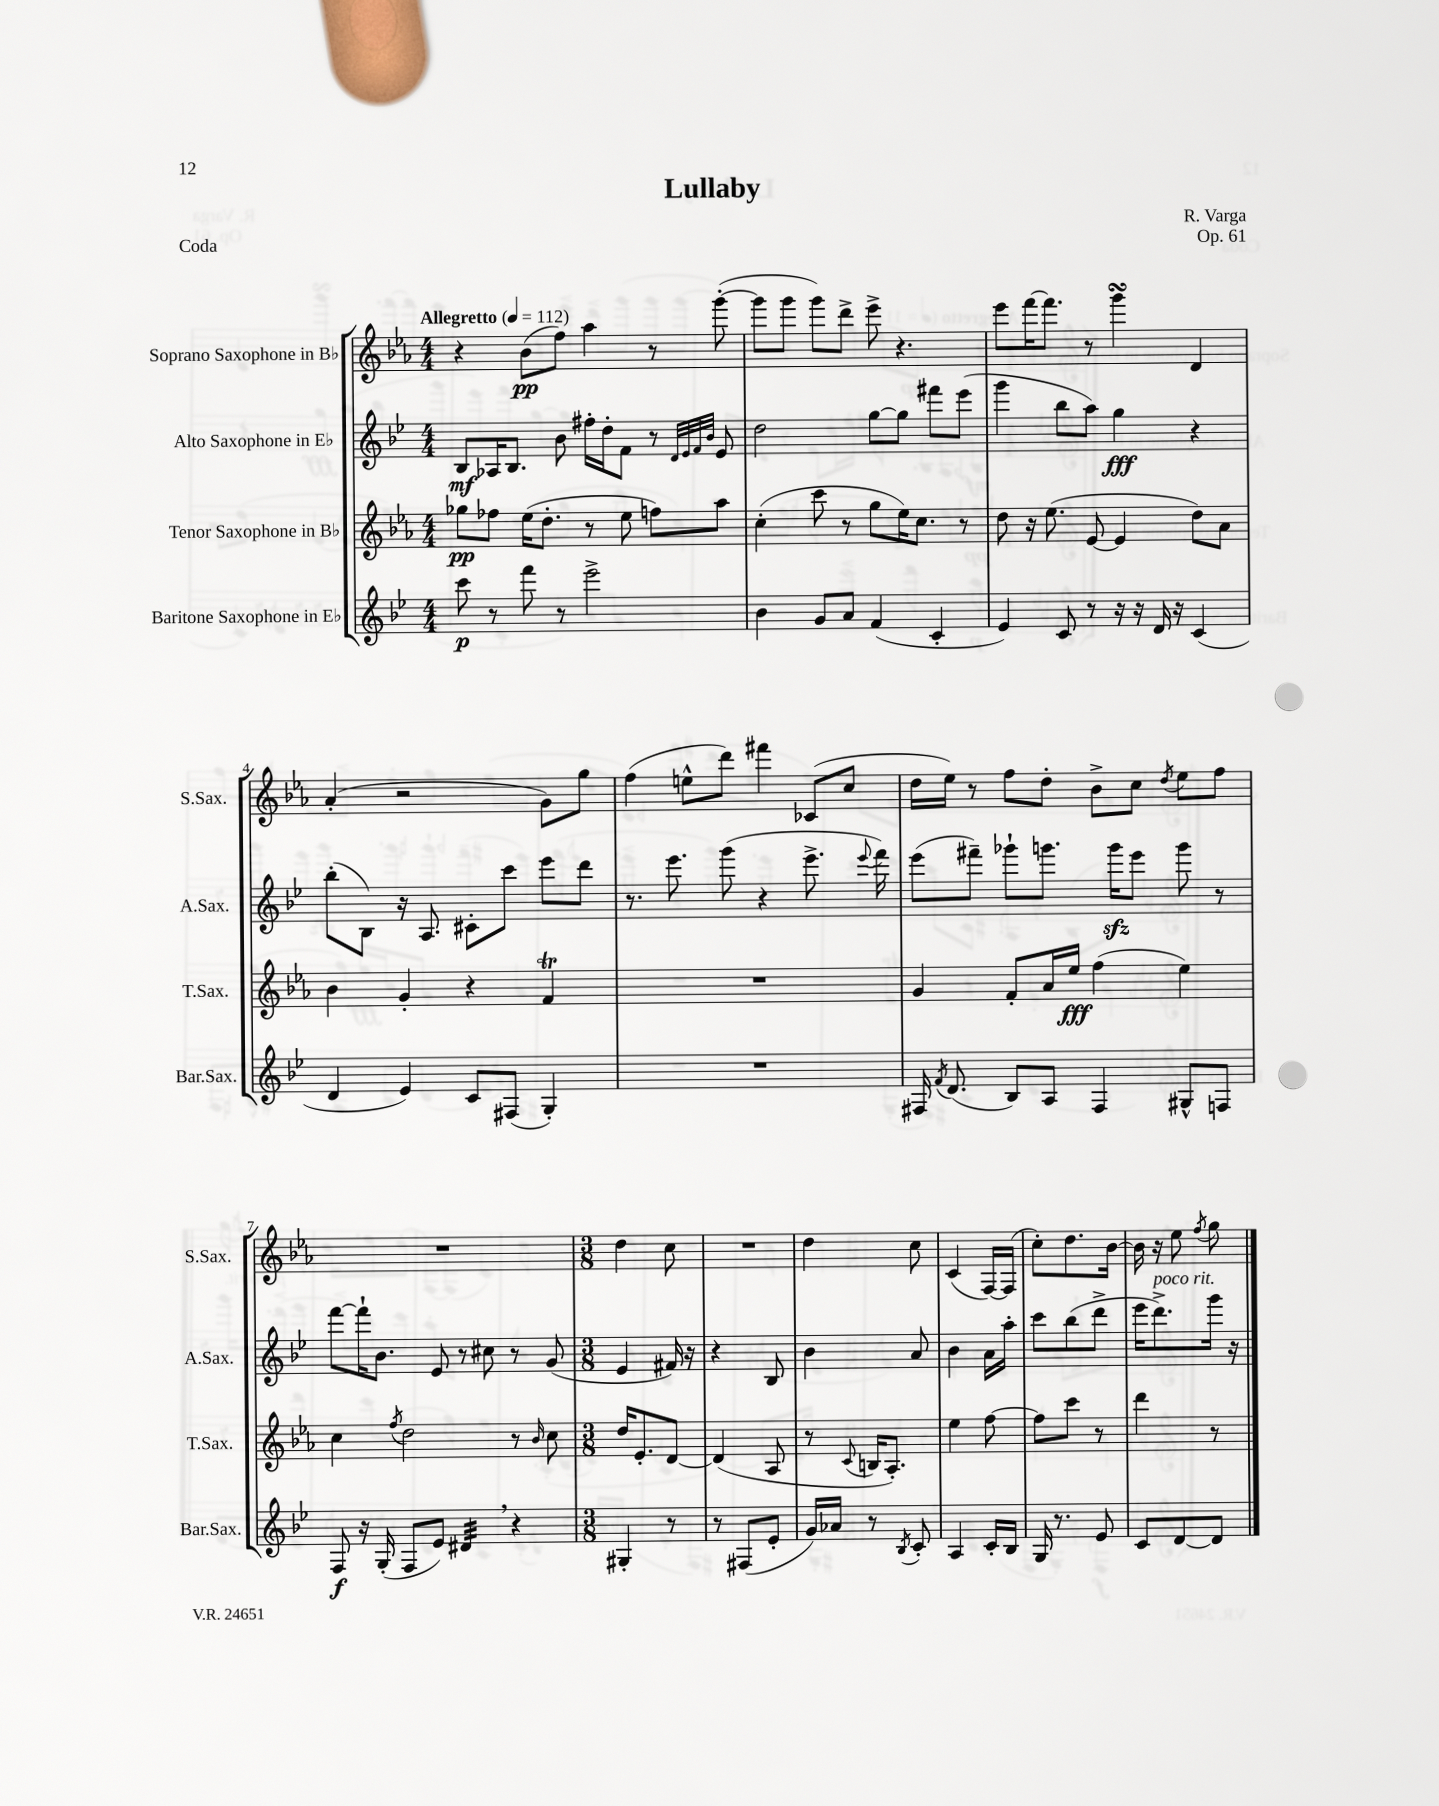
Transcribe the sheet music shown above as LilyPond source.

\header { title = "Lullaby" composer = "R. Varga" opus = "Op. 61" piece = "Coda" }
<<
\new StaffGroup <<
\new Staff = "s0" \with { instrumentName = "Soprano Saxophone in Bb" shortInstrumentName = "S.Sax." } {
    \clef treble \key ees \major \numericTimeSignature \time 4/4 \tempo "Allegretto" 4 = 112
    \autoBeamOff r4 bes'8[\pp( f''8]) aes''4 r8 g'''8~-.( |
    g'''8[ g'''8] g'''8[) d'''8]-> ees'''8-> r4. |
    ees'''8[ f'''16~ f'''8.] r8 g'''4\turn d'4 |
    aes'4-.( r2 g'8[) g''8] |
    f''4( e''8[-^ d'''8]) fis'''4 ces'8[( c''8] |
    d''16[ ees''16]) r8 f''8[ d''8]-. bes'8[-> c''8] \acciaccatura { d''8 } ees''8[ f''8] |
    R1 |
    \numericTimeSignature \time 3/8 d''4 c''8 |
    R4. |
    d''4 c''8 |
    c'4( f16[~) f16]( |
    c''8[-.) d''8. bes'16]~ |
    bes'16 r16 ees''8 \acciaccatura { f''8 } g''8 \bar "|." |
}
\new Staff = "s1" \with { instrumentName = "Alto Saxophone in Eb" shortInstrumentName = "A.Sax." } {
    \clef treble \key bes \major \numericTimeSignature \time 4/4
    \autoBeamOff bes8[\mf aes16 bes8.] bes'8 fis''16[-. d''16-. f'8] r8 \grace { d'32[ ees'32 f'32 bes'32] } ees'8 |
    d''2 g''8[~ g''8] fis'''8[ ees'''8]( |
    g'''4 bes''8[ a''8]) g''4\fff r4 |
    bes''8[-.( bes8]) r16 a8. cis'8[-. c'''8] ees'''8[ d'''8] |
    r8. ees'''8. g'''8( r4 ees'''8.-> \appoggiatura { ees'''8 } f'''16) |
    ees'''8[( fis'''8]--) ges'''8[-! g'''8.] g'''16[\sfz ees'''8] g'''8 r8 |
    f'''8[~ f'''16-! bes'8.] ees'8 r8 cis''8 r8 g'8( |
    \numericTimeSignature \time 3/8 ees'4 fis'16) r16 |
    r4 bes8 |
    bes'4 a'8 |
    bes'4 a'16[ a''16]-. |
    c'''8[ bes''8( d'''8]-> |
    ees'''16[ d'''8.->^\markup { \italic "poco rit." }) g'''16] r16 \bar "|." |
}
\new Staff = "s2" \with { instrumentName = "Tenor Saxophone in Bb" shortInstrumentName = "T.Sax." } {
    \clef treble \key ees \major \numericTimeSignature \time 4/4
    \autoBeamOff ges''8[\pp fes''8] ees''16[( d''8.]-. r8 ees''8 f''8[) aes''8] |
    c''4-.( c'''8 r8 g''8[ ees''16) c''8.] r8 |
    d''8 r16 ees''8.( ees'8~ ees'4 d''8[) aes'8] |
    bes'4 g'4-. r4 f'4\trill |
    R1 |
    g'4 f'8[-. aes'16 ees''16]\fff f''4( ees''4) |
    c''4 \acciaccatura { f''8 } d''2 r8 \grace { bes'16 } c''8 |
    \numericTimeSignature \time 3/8 d''16[ ees'8.-. d'8]~ |
    d'4( aes8 |
    r8 \appoggiatura { c'8 } b16[ aes8.]-.) |
    ees''4 f''8~ |
    f''8[ c'''8] r8 |
    d'''4 r8 \bar "|." |
}
\new Staff = "s3" \with { instrumentName = "Baritone Saxophone in Eb" shortInstrumentName = "Bar.Sax." } {
    \clef treble \key bes \major \numericTimeSignature \time 4/4
    \autoBeamOff c'''8\p r8 f'''8 r8 ees'''2-> |
    bes'4 g'8[ a'8] f'4( c'4-. |
    ees'4) c'8 r8 r16 r16 d'16 r16 c'4( |
    d'4 ees'4) c'8[ fis8]( g4-.) |
    R1 |
    fis16 \acciaccatura { f'8 } d'8.( bes8[) a8] fis4 gis8[-^ f8] |
    f8\f r16 g16-.( f8[ ees'8]) dis'4:32 \breathe r4 |
    \numericTimeSignature \time 3/8 gis4-. r8 |
    r8 fis8[( ees'8]-. |
    g'16[) aes'16] r8 \acciaccatura { bes8 } c'8-. |
    a4 c'16[-. bes16] |
    g16 r8. ees'8 |
    c'8[ d'8~ d'8] \bar "|." |
}
>>
>>
